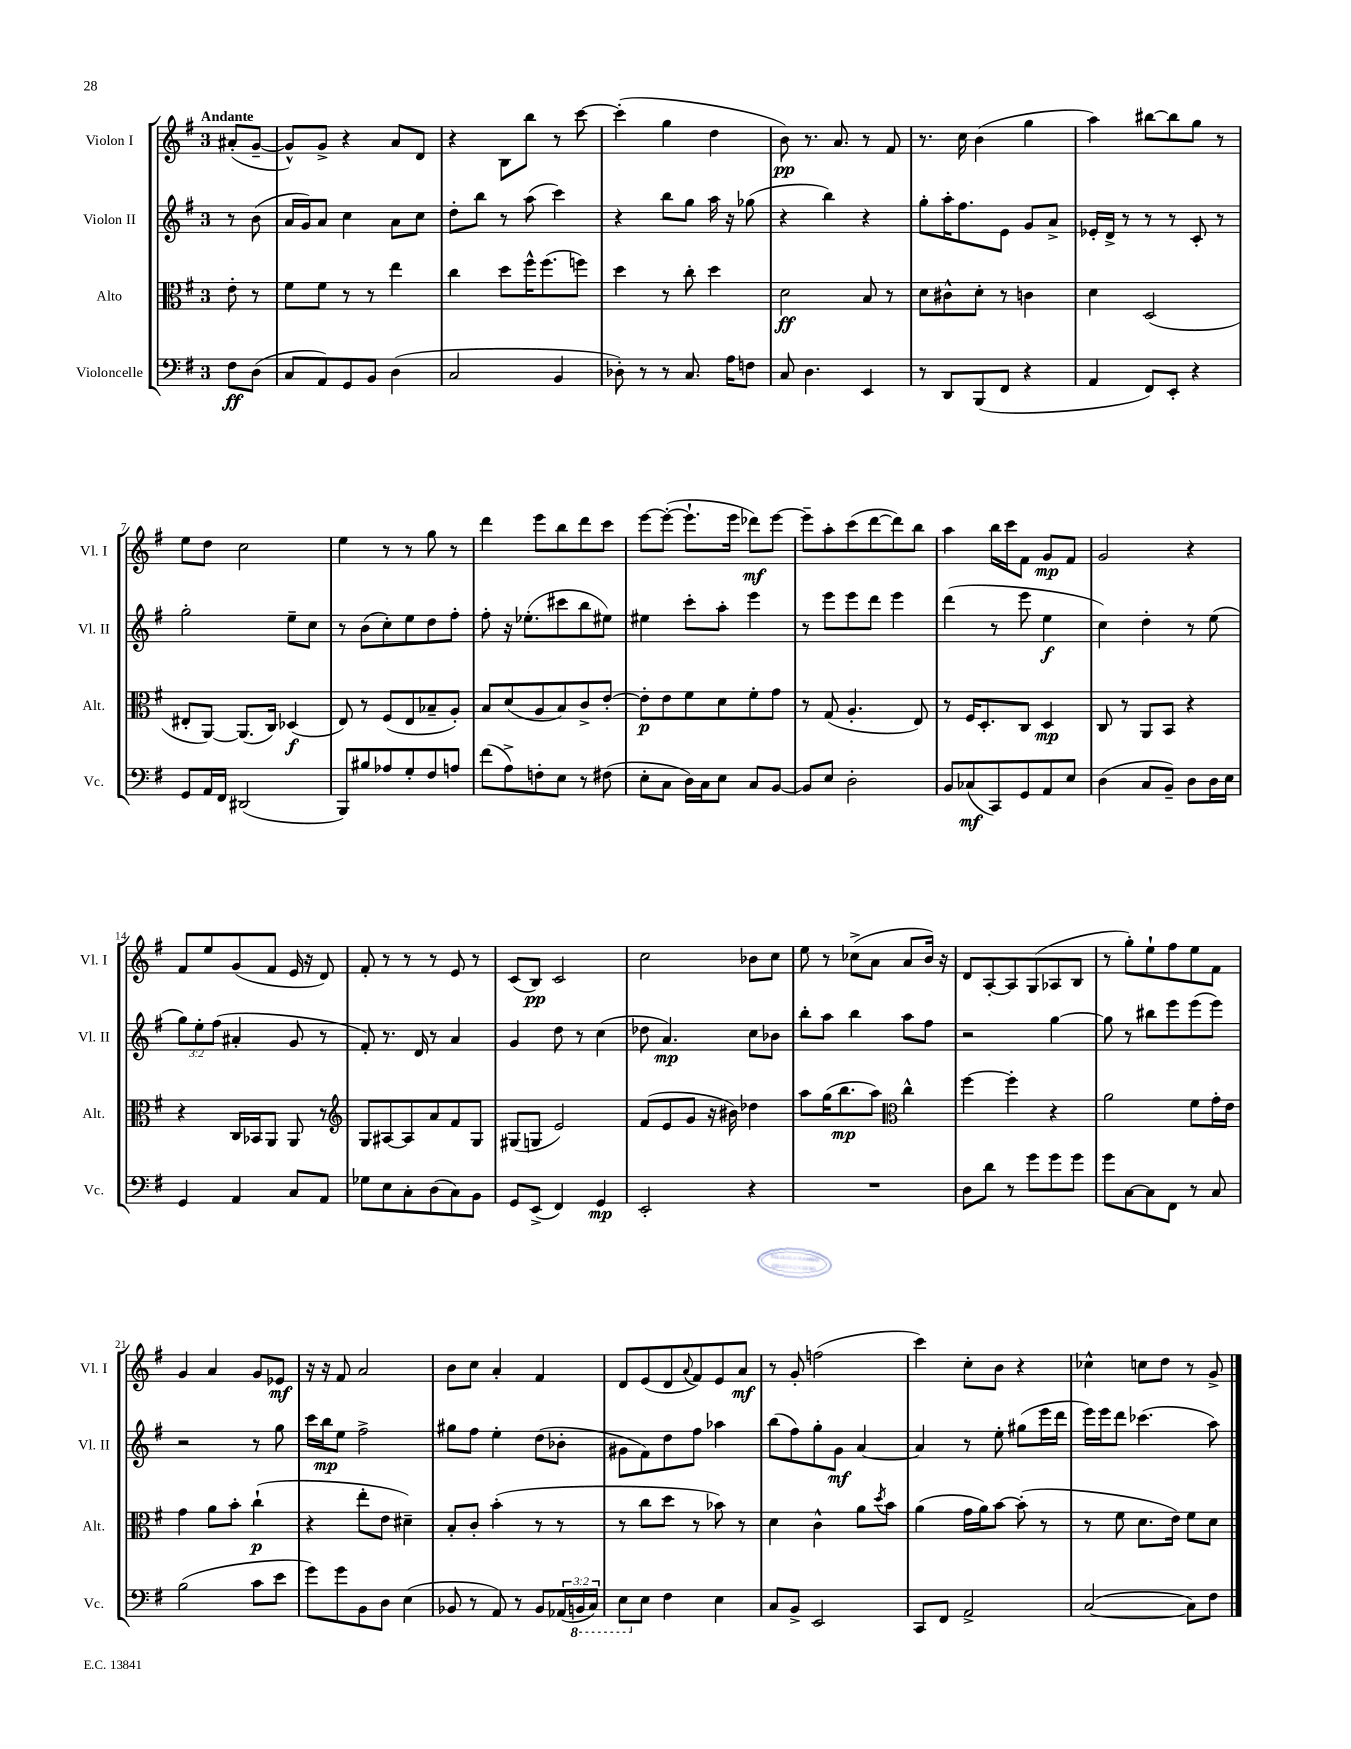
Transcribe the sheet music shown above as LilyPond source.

<<
\new StaffGroup <<
\new Staff = "s0" \with { instrumentName = "Violon I" shortInstrumentName = "Vl. I" } {
    \clef treble \key g \major \once \override Staff.TimeSignature.style = #'single-digit \time 3/4 \partial 4 \tempo "Andante"
    ais'8-.( g'8~-- |
    g'8-^) g'8-> r4 a'8 d'8 |
    r4 b8 b''8 r8 c'''8~ |
    c'''4-.( g''4 d''4 |
    b'8\pp) r8. a'8. r8 fis'8 |
    r8. c''16 b'4( g''4 |
    a''4) bis''8~ bis''8 g''8 r8 |
    e''8 d''8 c''2 |
    e''4 r8 r8 g''8 r8 |
    d'''4 e'''8 b''8 d'''8 c'''8 |
    e'''8~ e'''8~-.( e'''8.-! e'''16 des'''8\mf) e'''8~ |
    e'''8-- a''8-. c'''8( d'''8~ d'''8) b''8 |
    a''4 b''16 c'''16 fis'8 g'8\mp fis'8 |
    g'2 r4 |
    fis'8 e''8 g'8( fis'8 e'16 r16 d'8) |
    fis'8-. r8 r8 r8 e'8 r8 |
    c'8( b8\pp) c'2 |
    c''2 bes'8 c''8 |
    e''8 r8 ces''8->( a'8 a'8 b'16) r16 |
    d'8 a8~-. a8 g8( aes8 b8 |
    r8 g''8-.) e''8-! fis''8 e''8 fis'8 |
    g'4 a'4 g'8 ees'8\mf |
    r16 r16 fis'8 a'2 |
    b'8 c''8 a'4-. fis'4 |
    d'8 e'8( d'8 \appoggiatura { a'8 } fis'8) e'8 a'8\mf |
    r8 g'8-. f''2( |
    c'''4) c''8-. b'8 r4 |
    ces''4-^ c''8 d''8 r8 g'8-> \bar "|." |
}
\new Staff = "s1" \with { instrumentName = "Violon II" shortInstrumentName = "Vl. II" } {
    \clef treble \key g \major \once \override Staff.TimeSignature.style = #'single-digit \time 3/4 \override Staff.TupletNumber.text = #tuplet-number::calc-fraction-text \partial 4
    r8 b'8( |
    a'16 g'16) a'8 c''4 a'8 c''8 |
    d''8-. b''8 r8 a''8( c'''4) |
    r4 b''8 g''8 a''16 r16 ges''8( |
    r4 b''4) r4 |
    g''8-. a''16-. fis''8. e'8 g'8 a'8-> |
    ees'16-. d'16-> r8 r8 r8 c'8-. r8 |
    g''2-. e''8-- c''8 |
    r8 b'8( c''8-.) e''8 d''8 fis''8-. |
    fis''8-. r16 ees''8.-.( cis'''8 b''8 eis''8) |
    eis''4 c'''8-. a''8-. e'''4 |
    r8 e'''8 e'''8 d'''8 e'''4 |
    d'''4( r8 e'''8 e''4\f |
    c''4) d''4-. r8 e''8( |
    \tuplet 3/2 { g''8) e''8-. fis''8( } ais'4-. g'8 r8 |
    fis'8-.) r8. d'16 r8 a'4 |
    g'4 d''8 r8 c''4( |
    des''8 a'4.\mp) c''8 bes'8 |
    b''8-. a''8 b''4 a''8 fis''8 |
    r2 g''4~ |
    g''8 r8 bis''8 e'''8 e'''8( e'''8) |
    r2 r8 g''8 |
    c'''16 b''16\mp e''8 fis''2-> |
    gis''8 fis''8 e''4-. d''8( bes'8-. |
    gis'8 fis'8) d''8 fis''8 aes''4 |
    b''8( fis''8) g''8-. g'8\mf a'4~ |
    a'4 r8 e''8-. gis''8( e'''16 d'''16 |
    e'''16) e'''16 d'''8 ces'''4.( a''8) \bar "|." |
}
\new Staff = "s2" \with { instrumentName = "Alto" shortInstrumentName = "Alt." } {
    \clef alto \key g \major \once \override Staff.TimeSignature.style = #'single-digit \time 3/4 \partial 4
    e'8-. r8 |
    fis'8 fis'8 r8 r8 e''4 |
    c''4 d''8 fis''16-^ fis''8.( f''8) |
    d''4 r8 c''8-. d''4 |
    d'2\ff b8 r8 |
    d'8 cis'8-^ d'8-. r8 c'4 |
    d'4 d2( |
    eis8-. a,8~) a,8.( c16) des4\f( |
    e8) r8 fis8( e8 bes8-- a8-.) |
    b8 d'8( a8 b8) c'8-> e'8~-. |
    e'8-.\p e'8 fis'8 d'8 fis'8-. g'8 |
    r8 g8( a4.-. e8) |
    r8 fis16 d8.-. c8 d4\mp |
    c8 r8 a,8 b,8 r4 |
    r4 c16 bes,16 a,8 a,8 r8 |
    \clef treble g8 ais8~ ais8 a'8 fis'8 g8 |
    gis8( g8 e'2) |
    fis'8( e'8 g'8 r16 bis'16) des''4 |
    a''8 g''16( b''8.\mp a''8) \clef alto c''4-^ |
    fis''4~ fis''4-. r4 |
    a'2 fis'8 g'16-. e'16 |
    g'4 a'8 b'8-. c''4-!\p( |
    r4 e''8-. e'8 dis'4--) |
    b8-. c'8-. b'4-.( r8 r8 |
    r8 c''8 d''8 r8 bes'8) r8 |
    d'4 c'4-^ a'8 \acciaccatura { d''8 } b'8 |
    a'4( g'16 a'16) b'8~ b'8-.( r8 |
    r8 fis'8 d'8. e'16) fis'8 d'8 \bar "|." |
}
\new Staff = "s3" \with { instrumentName = "Violoncelle" shortInstrumentName = "Vc." } {
    \clef bass \key g \major \once \override Staff.TimeSignature.style = #'single-digit \time 3/4 \override Staff.TupletNumber.text = #tuplet-number::calc-fraction-text \partial 4
    fis8\ff d8( |
    c8 a,8) g,8 b,8 d4( |
    c2 b,4 |
    des8-.) r8 r8 c8. a16 f8 |
    c8 d4. e,4 |
    r8 d,8 b,,8( fis,8 r4 |
    a,4 fis,8) e,8-. r4 |
    g,8 a,16 fis,16 dis,2( |
    b,,8) bis8 aes8 g8-. fis8 a8 |
    fis'8( a8->) f8-. e8 r8 fis8( |
    e8-. c8 d16) c16 e8 c8 b,8~ |
    b,8 e8 d2-. |
    b,8 ces8\mf( c,8) g,8 a,8 e8 |
    d4( c8 b,8--) d8 d16 e16 |
    g,4 a,4 c8 a,8 |
    ges8 e8 c8-. d8( c8) b,8 |
    g,8 e,8->( fis,4) g,4\mp |
    e,2-. r4 |
    R2. |
    d8 d'8 r8 g'8 g'8 g'8 |
    g'8 c8~ c8 fis,8 r8 c8 |
    b2( c'8 e'8 |
    g'8) g'8 b,8 d8 e4( |
    bes,8 r8 a,8) r8 bes,8 \tuplet 3/2 { aes,16( \ottava #-1 b,,!16 c,16) } |
    e,8 \ottava #0 e8 fis4 e4 |
    c8 b,8-> e,2 |
    c,8 fis,8 a,2-> |
    c2~( c8) fis8 \bar "|." |
}
>>
>>
